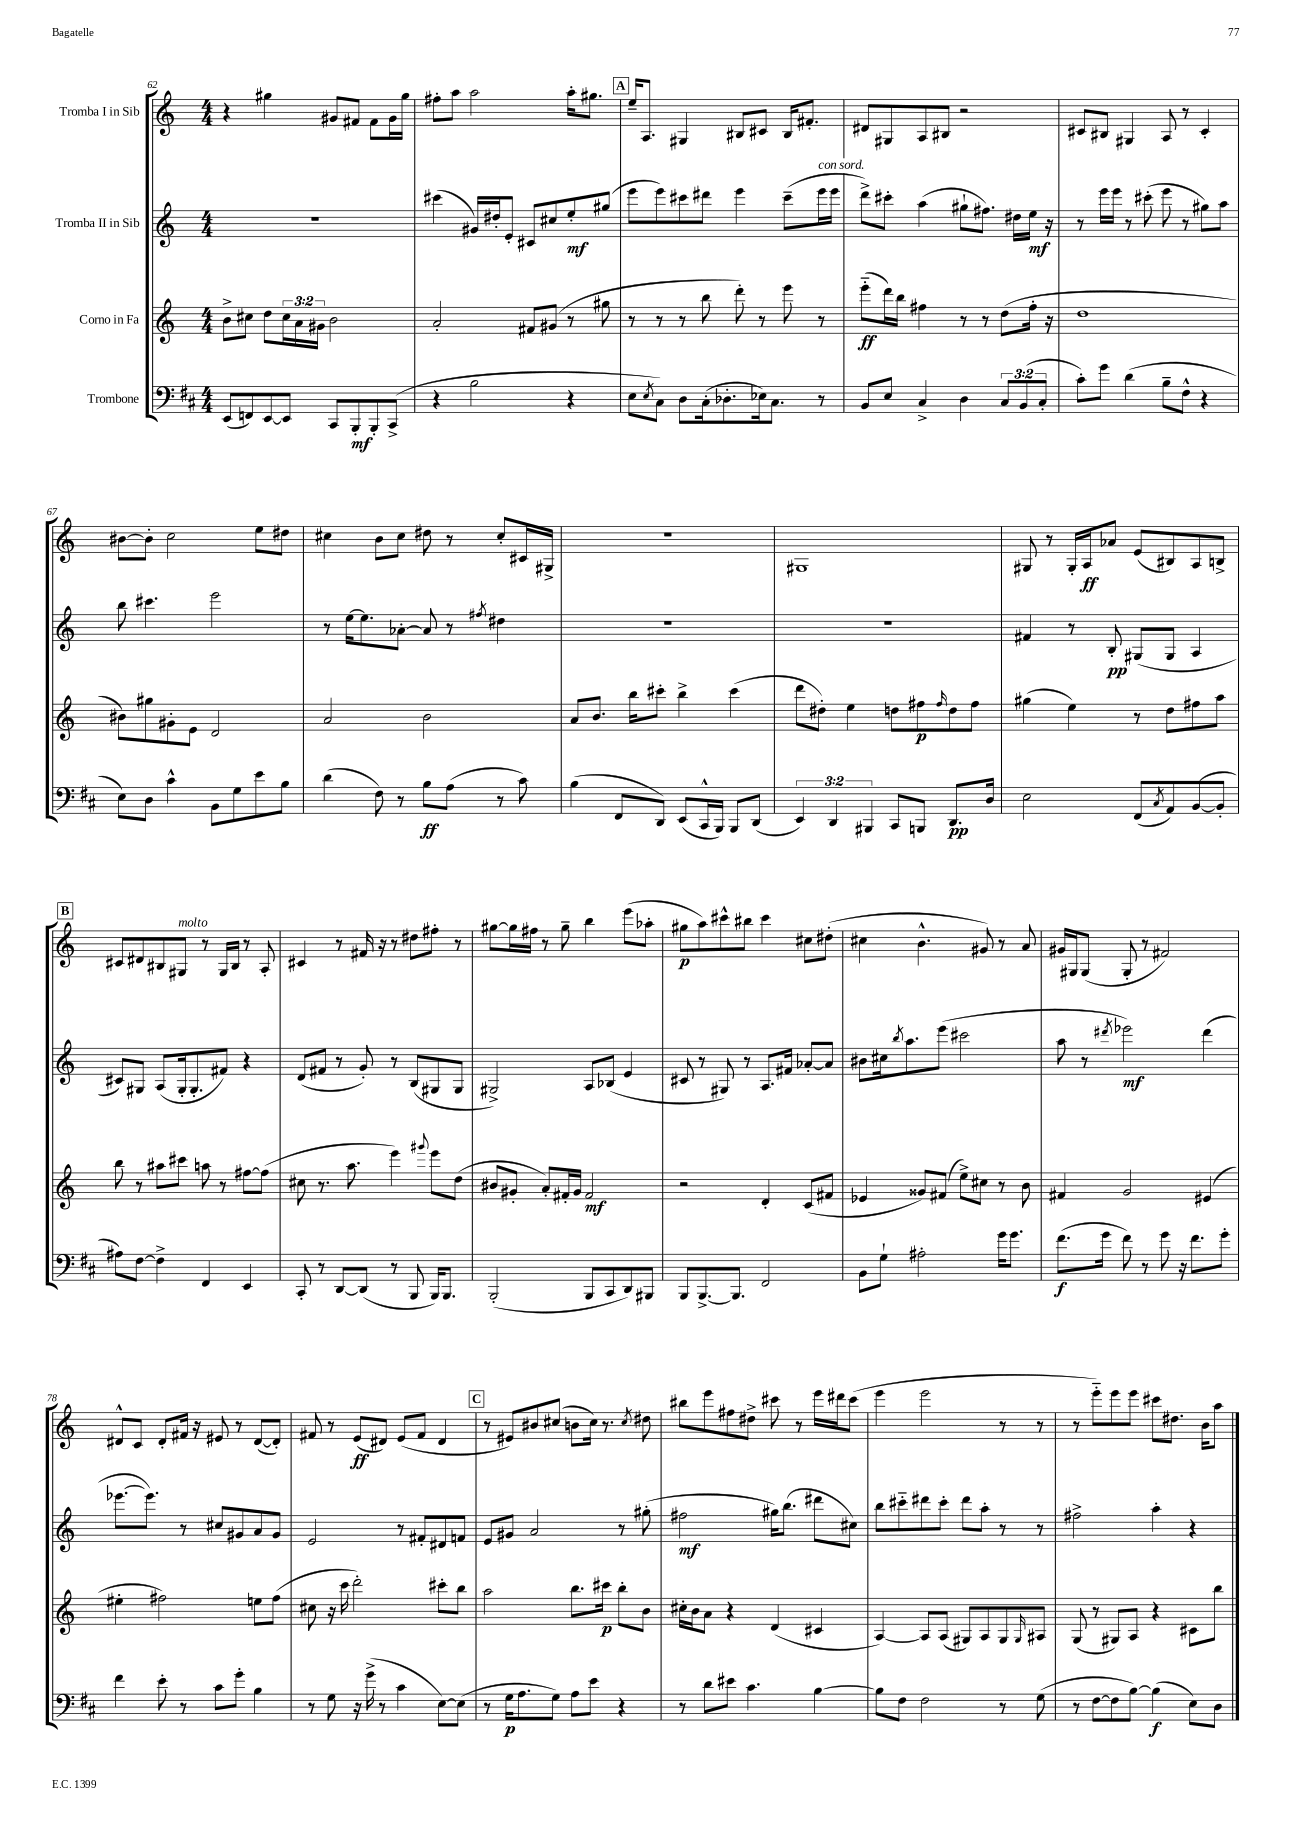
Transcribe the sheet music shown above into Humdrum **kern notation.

**kern	**dynam	**kern	**dynam	**kern	**dynam	**kern	**dynam
*part4	*part4	*part3	*part3	*part2	*part2	*part1	*part1
*staff4	*staff4	*staff3	*staff3	*staff2	*staff2	*staff1	*staff1
*I"Trombone	*	*I"Corno in Fa	*	*I"Tromba II in Sib	*	*I"Tromba I in Sib	*
*clefF4	*	*clefG2	*	*clefG2	*	*clefG2	*
*k[f#c#]	*	*k[]	*	*k[]	*	*k[]	*
*M4/4	*	*M4/4	*	*M4/4	*	*M4/4	*
=62	=62	=62	=62	=62	=62	=62	=62
(8EE/L	.	8b^\L	.	1r	.	4r	.
8FFn/)	.	8cc#X\J	.	.	.	.	.
[8EE/	.	8dd\L	.	.	.	4gg#X\	.
8EE/J]	.	24cc#\L	.	.	.	.	.
.	.	24a\	.	.	.	.	.
.	.	24g#X\JJ	.	.	.	.	.
8CC#/L	.	2b\	.	.	.	8g#X/L	.
8BBB'/	mf	.	.	.	.	8f#X/J	.
8BBB'/	.	.	.	.	.	8f#\L	.
(8CC#^/J	.	.	.	.	.	16g#\L	.
.	.	.	.	.	.	16gg#\JJ	.
=63	=63	=63	=63	=63	=63	=63	=63
4r	.	2a'/	.	(4ccc#X\	.	8ff#X'\L	.
.	.	.	.	.	.	8aa\J	.
2B\	.	.	.	16g#X/LL)	.	2aa\	.
.	.	.	.	16dd#X'/J	.	.	.
.	.	.	.	8e'/J	.	.	.
.	.	8f#X/L	.	8c#X/L	.	.	.
.	.	(8g#X/J	.	8cc#X/	.	.	.
4r	.	8r	.	8ee'/	mf	16aa'\KL	.
.	.	.	.	.	.	8.gg#X\J	.
.	.	8gg#X\	.	(8gg#X/J	.	.	.
!!LO:REH:place=s1:t=A
=64	=64	=64	=64	=64	=64	=64	=64
8E\L	.	8r	.	8eee\L	.	16ee~/KL	.
.	.	.	.	.	.	8.A/J	.
8qE/	.	.	.	.	.	.	.
8C#\J)	.	8r	.	8eee\)	.	.	.
8D\L	.	8r	.	8ccc#X\	.	4G#X/	.
(16C#'\k	.	8bb\	.	8ddd#X\J	.	.	.
8.D-X'\	.	.	.	.	.	.	.
.	.	8ddd'\)	.	4eee\	.	8B#X/L	.
16E-X\k)	.	8r	.	.	.	8c#X/J	.
8.C#\J	.	.	.	.	.	.	.
.	.	8eee\	.	(8ccc#~\L	.	16B#/KL	.
.	.	.	.	.	.	8.f#X'/J	.
!	!	!	!	!LO:TX:a:i:t=con sord.	!	!	!
8r	.	8r	.	16eee\L	.	.	.
.	.	.	.	16eee\JJ	.	.	.
=65	=65	=65	=65	=65	=65	=65	=65
8BB/L	.	(8eee\L	ff	8ddd^\L)	.	8d#X/L	.
8E/J	.	16ddd\L)	.	8ccc#X'\J	.	8G#X/	.
.	.	16bb\JJ	.	.	.	.	.
4C#^/	.	4ff#X\	.	(4aa\	.	8A/	.
.	.	.	.	.	.	8B#X/J	.
4D\	.	8r	.	8gg#X`\L	.	2r	.
.	.	8r	.	8.ff#X\J)	.	.	.
12C#/L	.	(8dd\L	.	.	.	.	.
.	.	.	.	16dd#X\LL	.	.	.
(12BB/	.	.	.	.	.	.	.
.	.	16ff#'\Jk	.	16ee\JJ	mf	.	.
12C#'/J	.	.	.	.	.	.	.
.	.	16r	.	16r	.	.	.
=66	=66	=66	=66	=66	=66	=66	=66
8c#'\L)	.	1dd	.	8r	.	8c#X/L	.
8g\J	.	.	.	16eee\LL	.	8B#X/J	.
.	.	.	.	16eee\JJ	.	.	.
(4d\	.	.	.	8r	.	4G#X/	.
.	.	.	.	(8ccc#X'\	.	.	.
8B~\L	.	.	.	8eee\	.	8A/	.
8F#^^\J	.	.	.	8r	.	8r	.
4r	.	.	.	8gg#X\L)	.	4c#'/	.
.	.	.	.	8aa\J	.	.	.
!!LO:LB:g=z
=67	=67	=67	=67	=67	=67	=67	=67
8E\L)	.	8b#X\L)	.	8bb\	.	[8b#X\L	.
8D\J	.	8gg#X\	.	4.ccc#X\	.	8b#'\J]	.
4c#^^\	.	8g#X'\	.	.	.	2cc\	.
.	.	8e\J	.	.	.	.	.
8BB\L	.	2d/	.	2eee\	.	.	.
8G\	.	.	.	.	.	.	.
8e\	.	.	.	.	.	8ee\L	.
8B\J	.	.	.	.	.	8dd#X\J	.
=68	=68	=68	=68	=68	=68	=68	=68
(4d\	.	2a/	.	8r	.	4cc#X\	.
.	.	.	.	[16ee\KL	.	.	.
.	.	.	.	8.ee\]	.	.	.
8F#\)	.	.	.	.	.	8b\L	.
8r	.	.	.	[8a-X'\J	.	8cc#\J	.
8B\L	ff	2b\	.	8a-/]	.	8dd#X\	.
(8A\J	.	.	.	8r	.	8r	.
.	.	.	.	8qff#X/	.	.	.
8r	.	.	.	4dd#X\	.	8cc#'/L	.
8c#\)	.	.	.	.	.	16c#X/L	.
.	.	.	.	.	.	16G#X^/JJ	.
=69	=69	=69	=69	=69	=69	=69	=69
(4B\	.	8a/L	.	1r	.	1r	.
.	.	8.b/J	.	.	.	.	.
8FF#/L	.	.	.	.	.	.	.
.	.	16bb\KL	.	.	.	.	.
8DD/J)	.	8ccc#X'\J	.	.	.	.	.
(8EE/L	.	4bb^\	.	.	.	.	.
16CC#^^/L	.	.	.	.	.	.	.
16BBB/JJ)	.	.	.	.	.	.	.
8BBB/L	.	(4ccc#\	.	.	.	.	.
(8DD/J	.	.	.	.	.	.	.
=70	=70	=70	=70	=70	=70	=70	=70
6EE/)	.	8ddd\L	.	1r	.	1G#X	.
.	.	8dd#X'\J)	.	.	.	.	.
6DD/	.	.	.	.	.	.	.
.	.	4ee\	.	.	.	.	.
6BBB#X/	.	.	.	.	.	.	.
8CC#/L	.	8ddn\L	.	.	.	.	.
8BBBn/J	.	8ff#X\	p	.	.	.	.
.	.	16qqff#/	.	.	.	.	.
8.DD/L	pp	8dd\	.	.	.	.	.
.	.	8ff#\J	.	.	.	.	.
16D/Jk	.	.	.	.	.	.	.
=71	=71	=71	=71	=71	=71	=71	=71
2E\	.	(4gg#X\	.	4f#X/	.	8G#X/	.
.	.	.	.	.	.	8r	.
.	.	4ee\)	.	8r	.	16G#'/LL	.
.	.	.	.	.	.	16A/J	ff
.	.	.	.	8B'/	pp	8a-X/J	.
(8FF#/L	.	8r	.	(8G#X/L	.	(8e/L	.
8qC#/	.	.	.	.	.	.	.
8AA/)	.	8dd\L	.	8G#/J	.	8B#X/)	.
([8BB/	.	8ff#X\	.	4A/	.	8A/	.
8BB'/J]	.	8aa\J	.	.	.	8Bn^/J	.
!!LO:LB:g=z
!!LO:REH:place=s1:t=B
=72	=72	=72	=72	=72	=72	=72	=72
8A#X\L)	.	8bb\	.	8c#X/L)	.	8c#X/L	.
[8F#\J	.	8r	.	8G#X/J	.	8d#X/	.
4F#^\]	.	8aa#X\L	.	(8A/L	.	8B#X/	.
!	!	!	!	!	!	!LO:TX:a:i:t=molto	!
.	.	8ccc#X\J	.	16G#'/k	.	8G#X/J	.
.	.	.	.	8.G#'/	.	.	.
4FF#/	.	8aan\	.	.	.	8r	.
.	.	8r	.	8f#X/J)	.	16G#/LL	.
.	.	.	.	.	.	16B#/JJ	.
4EE/	.	[8ff#X\L	.	4r	.	8r	.
.	.	(8ff#\J]	.	.	.	8A'/	.
=73	=73	=73	=73	=73	=73	=73	=73
8CC#'/	.	8cc#X\	.	(8d/L	.	4c#X/	.
8r	.	8.r	.	8f#X/J	.	.	.
[8DD/L	.	.	.	8r	.	8r	.
.	.	8.aa\	.	.	.	.	.
(8DD/J]	.	.	.	8g'/)	.	16f#X/	.
.	.	.	.	.	.	16r	.
8r	.	4eee\)	.	8r	.	8r	.
8BBB/	.	.	.	(8B/L	.	8dd#X\L	.
.	.	8qqggg#X/	.	.	.	.	.
16BBB/KL)	.	8eee\L	.	8G#X/	.	8ff#X'\J	.
8.BBB/J	.	.	.	.	.	.	.
.	.	(8dd\J	.	8G#/J	.	8r	.
=74	=74	=74	=74	=74	=74	=74	=74
(2BBB'/	.	8b#X/L	.	2G#X^/)	.	[8gg#X\L	.
.	.	8g#X'/J	.	.	.	16gg#\L]	.
.	.	.	.	.	.	16ff#X\JJ	.
.	.	8a'/L)	.	.	.	8r	.
.	.	16f#X'/L	.	.	.	8gg#~\	.
.	.	16g#/JJ	.	.	.	.	.
8BBB/L	.	2f#/	mf	8A/L	.	4bb\	.
8CC#/	.	.	.	(8B-X/J	.	.	.
8DD/)	.	.	.	4e/	.	(8eee\L	.
8BBB#X/J	.	.	.	.	.	8aa-X'\J	.
=75	=75	=75	=75	=75	=75	=75	=75
8BBB/L	.	2r	.	8c#X/	.	8gg#X\L	p
[8.BBB^/	.	.	.	8r	.	8aa\)	.
.	.	.	.	8G#X/)	.	8ccc#X^^\	.
8.BBB/J]	.	.	.	.	.	.	.
.	.	.	.	8r	.	8bb#X\J	.
2FF#/	.	4d'/	.	8.A/L	.	4ccc#\	.
.	.	.	.	16f#X/Jk	.	.	.
.	.	(8c/L	.	[8a-X'/L	.	8cc#X\L	.
.	.	8f#X/J	.	8a-/J]	.	(8dd#X'\J	.
=76	=76	=76	=76	=76	=76	=76	=76
8BB\L	.	4e-X/	.	8b#X\L	.	4cc#X\	.
8G`\J	.	.	.	16cc#X\k	.	.	.
.	.	.	.	8qbb/	.	.	.
.	.	.	.	8.aa\	.	.	.
2A#X'\	.	8g##X/L)	.	.	.	4.b^^\	.
.	.	(8f#X/J	.	(8eee\J	.	.	.
.	.	8ee^\L)	.	2ccc#X\	.	.	.
.	.	8cc#X\J	.	.	.	8g#X/)	.
16g\KL	.	8r	.	.	.	8r	.
8.g\J	.	.	.	.	.	.	.
.	.	8b\	.	.	.	8a/	.
=77	=77	=77	=77	=77	=77	=77	=77
(8.f#\L	f	4f#X/	.	8aa\	.	16g#X/LL	.
.	.	.	.	.	.	16G#X/J	.
.	.	.	.	8r	.	(8G#/J	.
16g\Jk	.	.	.	.	.	.	.
.	.	.	.	8qddd#X/	.	.	.
8f#\)	.	2g/	.	2eee-X\)	mf	8G#'/	.
8r	.	.	.	.	.	8r	.
8g\	.	.	.	.	.	2f#X/)	.
16r	.	.	.	.	.	.	.
8.f#\L	.	.	.	.	.	.	.
.	.	(4e#X/	.	(4ddd#\	.	.	.
8g'\J	.	.	.	.	.	.	.
!!LO:LB:g=z
=78	=78	=78	=78	=78	=78	=78	=78
4f#\	.	4ee#X'\	.	[8.eee-X\L	.	8d#X^^/L	.
.	.	.	.	.	.	8c/J	.
.	.	.	.	8.eee-\J])	.	.	.
8e'\	.	2ff#X\)	.	.	.	8d#'/L	.
8r	.	.	.	8r	.	16f#X/Jk	.
.	.	.	.	.	.	16r	.
8c#\L	.	.	.	8cc#X/L	.	8e#X/	.
8g'\J	.	.	.	8g#X/	.	8r	.
4B\	.	8een\L	.	8a/	.	([8d#/L	.
.	.	(8ff#\J	.	8g#/J	.	8d#'/J])	.
=79	=79	=79	=79	=79	=79	=79	=79
8r	.	8cc#X\	.	2e/	.	8f#X/	.
8G\	.	16r	.	.	.	8r	.
.	.	16ccc\	.	.	.	.	.
16r	.	2ddd'\)	.	.	.	(8e/L	ff
(16g^\	.	.	.	.	.	.	.
8r	.	.	.	.	.	8d#X/J)	.
4c#\	.	.	.	8r	.	(8e/L	.
.	.	.	.	8f#X'/L	.	8f#/J	.
[8E\L)	.	8ccc#X'\L	.	8d#X/	.	4d#/	.
(8E\J]	.	8bb\J	.	8fn/J	.	.	.
!!LO:REH:place=s1:t=C
=80	=80	=80	=80	=80	=80	=80	=80
8r	.	2aa\	.	8e/L	.	8r	.
16G\KL	p	.	.	8g#X/J	.	8e#X/L)	.
8.A\	.	.	.	.	.	.	.
.	.	.	.	2a/	.	8b#X/	.
8G\J)	.	.	.	.	.	(8cc#X/J	.
8A\L	.	8.bb\L	.	.	.	8bn\L	.
8e\J	.	.	.	.	.	16cc#\Jk)	.
.	.	16ccc#X\Jk	p	.	.	8.r	.
4r	.	8bb'\L	.	8r	.	.	.
.	.	.	.	.	.	8qcc#/	.
.	.	8b\J	.	(8gg#X'\	.	8dd#X\	.
=81	=81	=81	=81	=81	=81	=81	=81
8r	.	16cc#X'\LL	.	2ff#X\	mf	8bb#X\L	.
.	.	16b\J	.	.	.	.	.
8d\L	.	8a\J	.	.	.	8eee\	.
8e#X\J	.	4r	.	.	.	8ff#X\	.
4.c#\	.	.	.	.	.	8dd#X^\J	.
.	.	(4d/	.	16gg#X\KL)	.	8ccc#X\	.
.	.	.	.	(8.bb\J	.	.	.
.	.	.	.	.	.	8r	.
[4B\	.	4c#X/	.	8ddd#X\L	.	16eee\LL	.
.	.	.	.	.	.	16ddd#X\J	.
.	.	.	.	8cc#X\J)	.	(8ccc#\J	.
=82	=82	=82	=82	=82	=82	=82	=82
8B\L]	.	[4A/)	.	8bb\L	.	4eee\	.
8F#\J	.	.	.	8ccc#X\	.	.	.
2F#\	.	8A/L]	.	8ddd#X\	.	2eee\	.
.	.	(8A/J	.	8ccc#'\J	.	.	.
.	.	8G#X/L)	.	8ddd#\L	.	.	.
.	.	8A/	.	8aa'\J	.	.	.
8r	.	8G#/	.	8r	.	8r	.
.	.	16qqG#/	.	.	.	.	.
(8G\	.	8A#X/J	.	8r	.	8r	.
=83	=83	=83	=83	=83	=83	=83	=83
8r	.	(8G/	.	2ff#X^\	.	8r	.
[8F#\L	.	8r	.	.	.	8eee\L)	.
8F#\]	.	8G#X/L)	.	.	.	8eee\	.
[8B\J)	.	8A/J	.	.	.	8eee\J	.
(4B\]	f	4r	.	4aa'\	.	8ccc#X\L	.
.	.	.	.	.	.	8.dd#X\J	.
8E\L)	.	8c#X\L	.	4r	.	.	.
.	.	.	.	.	.	16b\KL	.
8D\J	.	8bb\J	.	.	.	8aa\J	.
==	==	==	==	==	==	==	==
*-	*-	*-	*-	*-	*-	*-	*-
